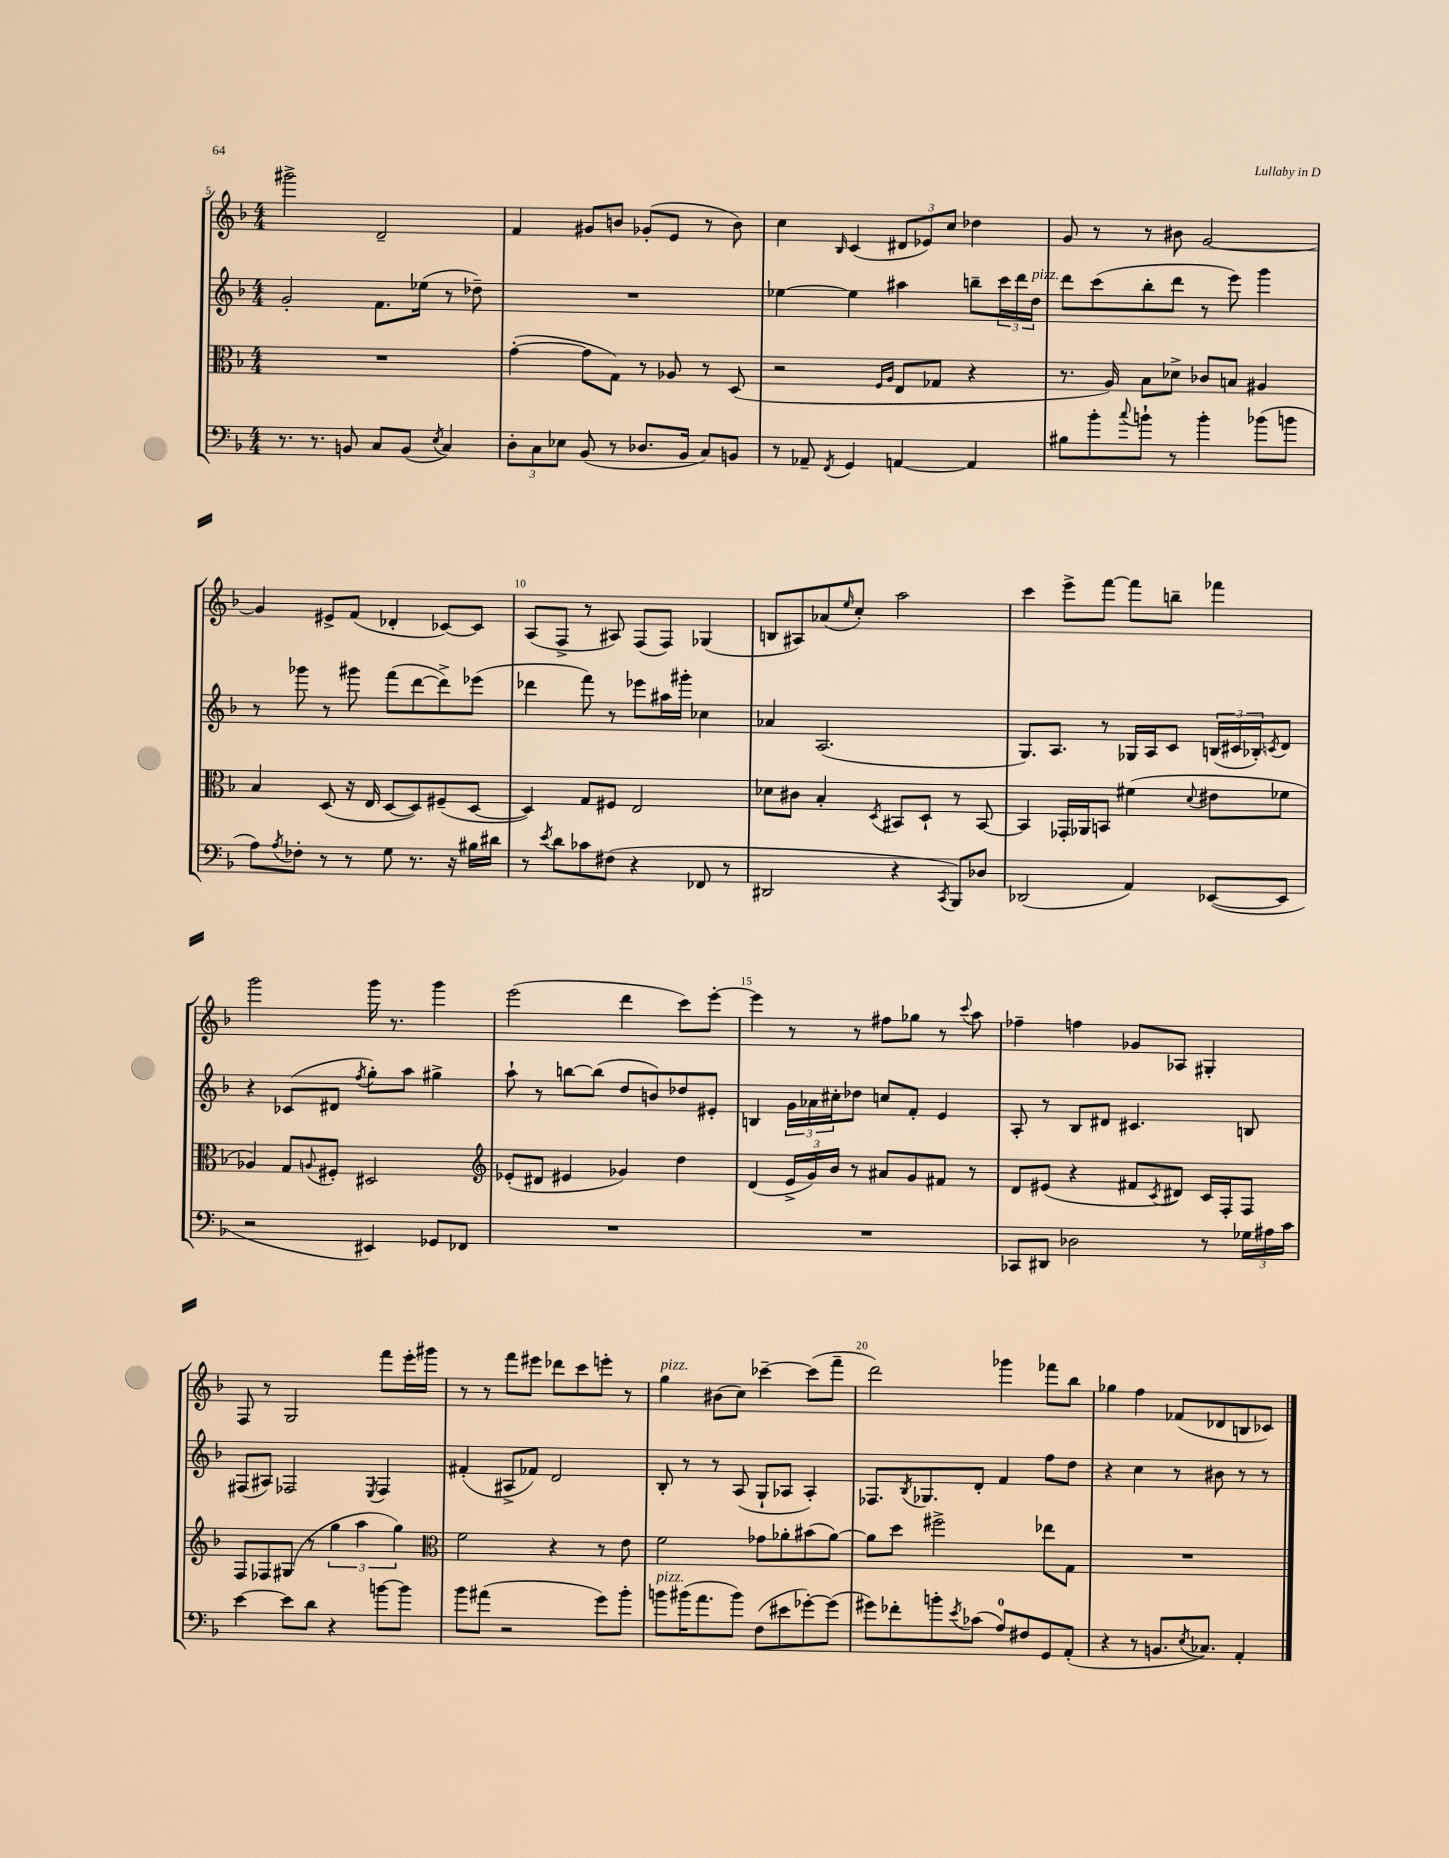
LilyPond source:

<<
\new StaffGroup <<
\new Staff = "s0" {
    \clef treble \key f \major \numericTimeSignature \time 4/4
    gis'''2-> d'2-- |
    f'4 gis'8 b'8 ges'8-.( e'8 r8 b'8) |
    c''4 \grace { bes16 } c'4( \tuplet 3/2 { dis'8 ees'8) c''8 } des''4 |
    g'8 r8 r8 bis'8 g'2~ |
    g'4 eis'8-> f'8( des'4-. ces'8~) ces'8 |
    a8( f8-> r8 ais8) f8( f8) ges4( |
    b8 ais8) aes'8( \grace { e''16 } c''8-.) a''2 |
    c'''4 e'''8-> f'''8~ f'''8 b''8-- fes'''4 |
    g'''2 g'''16 r8. g'''4 |
    e'''2( d'''4 c'''8) e'''8~-. |
    e'''4 r8 r8 fis''8 ges''8 r8 \appoggiatura { c'''8 } a''8 |
    fes''4-- f''4 ges'8 aes8 gis4-. |
    f8 r8 g2 f'''8 e'''16-. gis'''16 |
    r8 r8 f'''8 eis'''8 des'''8 c'''8 e'''8-. r8 |
    g''4^\markup { \italic "pizz." } bis'8( c''8) ces'''4~-- ces'''8( f'''8-- |
    d'''2) ges'''4 fes'''8 bes''8 |
    ges''4 f''4 fes'8( des'8 b8 ces'8) \bar "|." |
}
\new Staff = "s1" {
    \clef treble \key f \major \numericTimeSignature \time 4/4
    g'2-. f'8. ees''16( r8 des''8--) |
    R1 |
    ees''4~ ees''4 ais''4 b''8-- \tuplet 3/2 { c'''16 d'''16 d''16^\markup { \italic "pizz." } } |
    d'''8 c'''8( bes''8-. d'''8 r8 e'''8) g'''4 |
    r8 ges'''8 r8 gis'''8 f'''8( d'''8~ d'''8->) ees'''8( |
    des'''4 f'''8) r8 ees'''8 ais''16 gis'''16-. ces''4 |
    aes'4 a2.( |
    g8.) a8. r8 ges16 a16 c'8 \tuplet 3/2 { b16( cis'16 bes16-.) } \acciaccatura { c'8 } d'8 |
    r4 ces'8( dis'8 \acciaccatura { f''8 } g''8-.) a''8 gis''4-> |
    a''8-! r8 b''8~ b''8( d''8 b'8) des''8 eis'8-. |
    b4 \tuplet 3/2 { g'16 aes'16 cis''16-. } des''8 c''8 f'8-. e'4 |
    a8-. r8 bes8 dis'8 cis'4. b8 |
    fis8( ais8) fes2 \acciaccatura { e8 } fes4 |
    fis'4-.( ais8-> fes'8) d'2 |
    bes8-. r8 r8 a8( g8-! aes8 aes4-.) |
    fes8. \acciaccatura { bes8 } ges8. d'8-. f'4 f''8 d''8 |
    r4 c''4 r8 bis'8 r8 r8 \bar "|." |
}
\new Staff = "s2" {
    \clef alto \key f \major \numericTimeSignature \time 4/4
    R1 |
    g'4~-.( g'8 g8) r8 aes8 r8 d8( |
    r2 \grace { f16 a16 } e8 ges8 r4 |
    r8. a16) bes8 des'8-> ces'8 b8 ais4 |
    bes4 d8( r16 e16 d8~ d8) fis8--( d8~ |
    d4) g8 fis8 e2 |
    des'8 cis'8 bes4-. \acciaccatura { d8 } bis,8 d8-! r8 bis,8~ |
    bis,4 ges,16-. aes,16 b,8 fis'4( \appoggiatura { d'8 } eis'8 fes'8 |
    aes4) g8 \appoggiatura { a8 } fis8-. dis2 |
    \clef treble ees'8-.( dis'8 eis'4 ges'4) d''4 |
    d'4( \tuplet 3/2 { e'16-> g'16) bes'16 } r8 ais'8 g'8 fis'8 r8 |
    d'8 eis'8( r4 fis'8 \acciaccatura { c'8 } dis'8) c'16 f16-. f8 |
    f8 fes8 gis8( r8 \tuplet 3/2 { g''4 a''4 g''4) } |
    \clef alto f'2 r4 r8 e'8 |
    f'2 ges'8 aes'8-. bis'8( aes'8~) |
    aes'8 d''8 fis''2-> ees''8 g8 |
    R1 \bar "|." |
}
\new Staff = "s3" {
    \clef bass \key f \major \numericTimeSignature \time 4/4
    r8. r8. b,8 c8 b,8( \acciaccatura { e8 } c4) |
    \tuplet 3/2 { d8-. c8 ees8 } bes,8( r8 des8. bes,16 c8) b,8 |
    r8 aes,8-- \acciaccatura { f,8 } g,4 a,4~ a,4 |
    bis8 bes'8-. \appoggiatura { c''8 } b'8-! r8 b'4-. bes'8( b'8 |
    a8) \acciaccatura { a8 } fes8-. r8 r8 g8 r8. r16 bis16 dis'16 |
    r8 \acciaccatura { e'8 } d'8 ces'8 fis8( r4 fes,8 r8 |
    dis,2 r4 \acciaccatura { c,8 } bes,,8) des8 |
    des,2( a,4) ees,8~( ees,8 |
    r2 eis,4) ges,8 fes,8 |
    R1 |
    R1 |
    ces,8 dis,8 des2 r8 \tuplet 3/2 { ges16 ais16 c'16 } |
    e'4~ e'8 d'8 r4 b'8~ b'8 |
    bes'8 ais'8( r2 g'8) bes'8-. |
    b'8^\markup { \italic "pizz." } bis'16( a'8. bis'8) f8( eis'8 ges'8~-.) ges'8( |
    gis'8) fes'8-. b'8-. \acciaccatura { e'8 } ces'8( a8-0) fis8 g,8 a,8-.( |
    r4 r8 b,8. \acciaccatura { e8 } ces8.) a,4-. \bar "|." |
}
>>
>>
\layout { \context { \Score currentBarNumber = #5 \override BarNumber.break-visibility = ##(#f #t #t) barNumberVisibility = #(every-nth-bar-number-visible 5) } }
